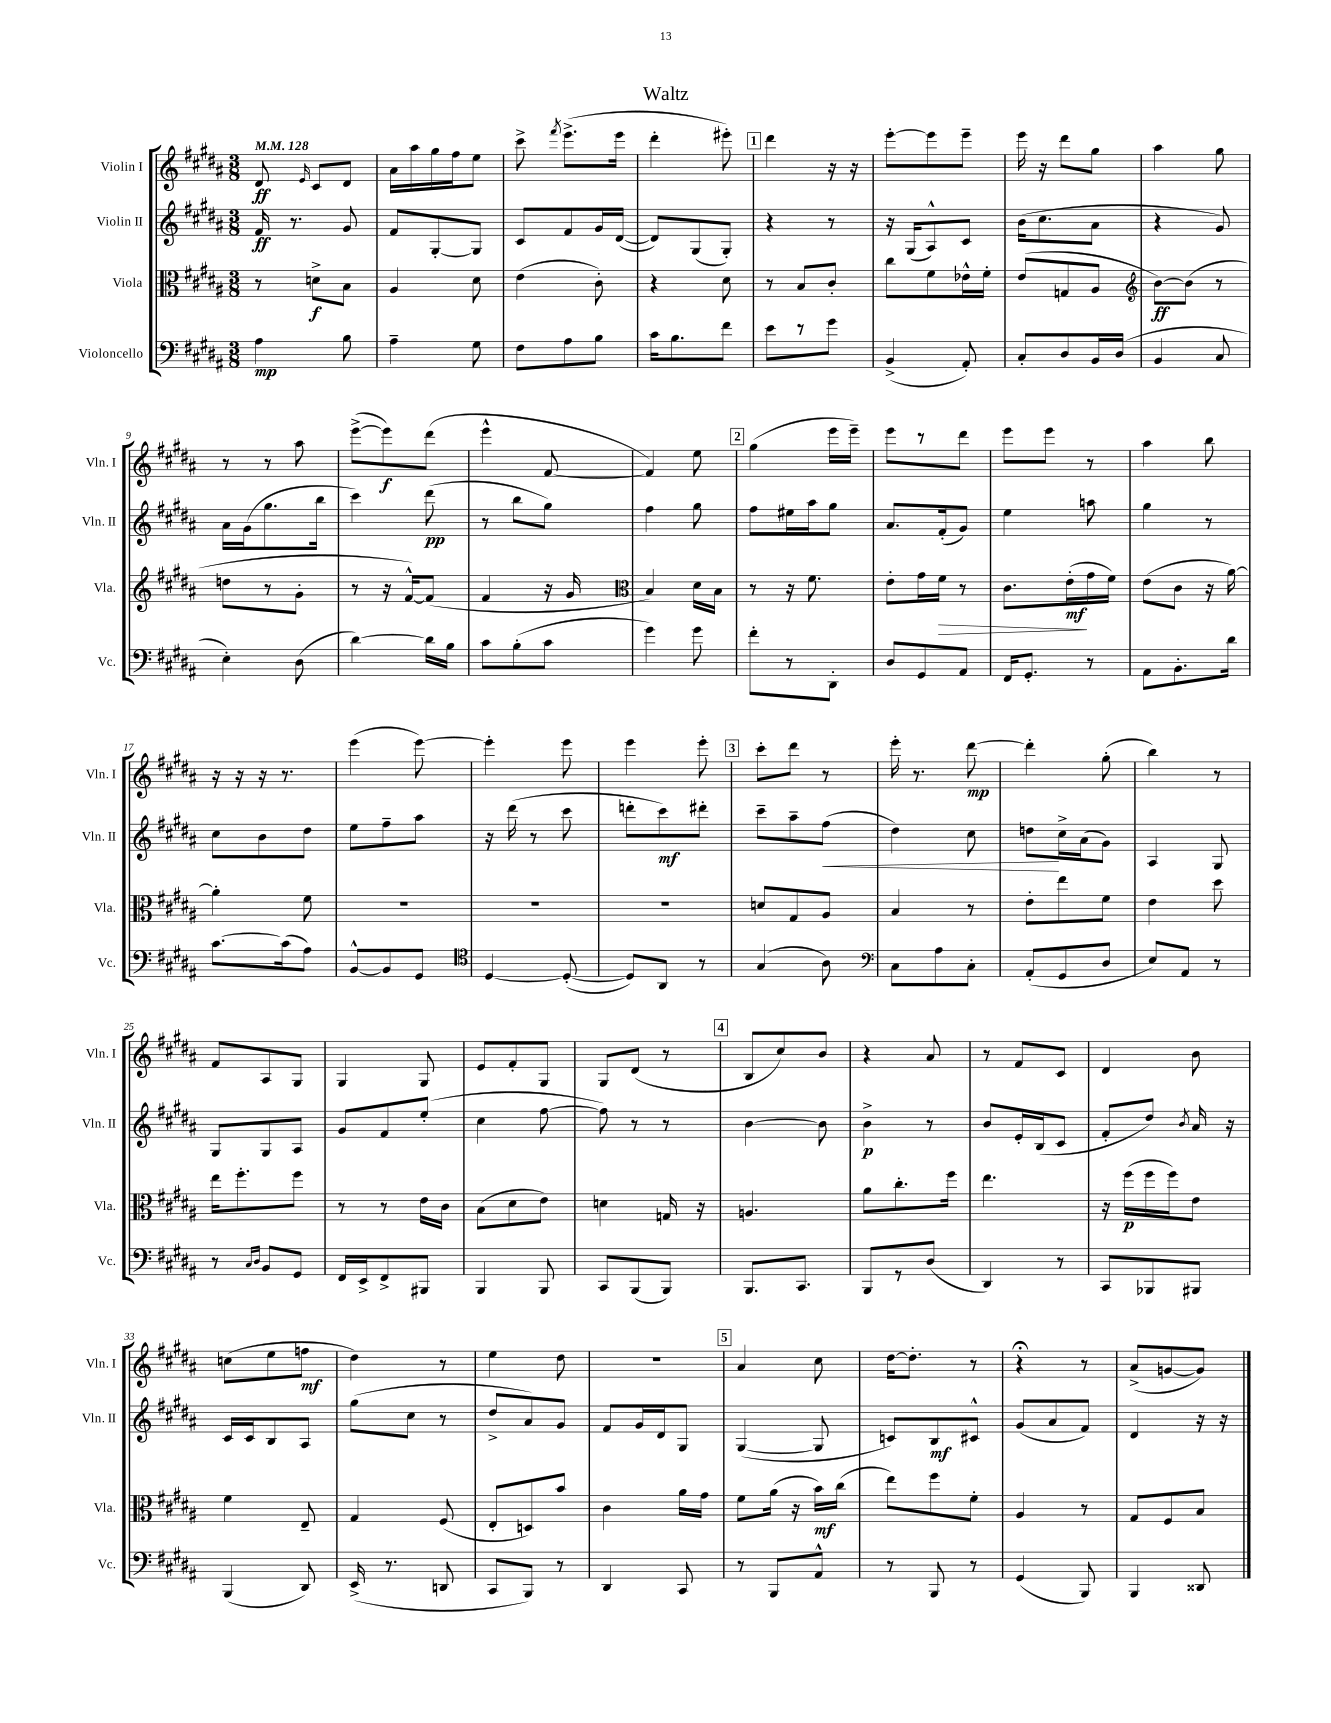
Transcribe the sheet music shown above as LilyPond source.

\header { title = "Waltz" }
<<
\new StaffGroup <<
\new Staff = "s0" \with { instrumentName = "Violin I" shortInstrumentName = "Vln. I" } {
    \clef treble \key b \major \numericTimeSignature \time 3/8 \tempo 4 = 128
    \autoBeamOff dis'8\ff \grace { e'16 } cis'8[ dis'8] |
    ais'16[ ais''16 gis''16 fis''16 e''8] |
    cis'''8-> \acciaccatura { fis'''8 } e'''8.[->( e'''16] |
    dis'''4-. eis'''8-.) |
    \mark \markup { \box "1" } dis'''4 r16 r16 |
    e'''8[~-. e'''8 e'''8]-- |
    e'''16 r16 dis'''8[ gis''8] |
    ais''4 gis''8 |
    r8 r8 ais''8 |
    e'''8[~->( e'''8\f) dis'''8]( |
    e'''4-^ fis'8~ |
    fis'4) e''8 |
    \mark \markup { \box "2" } gis''4( e'''16[ e'''16]--) |
    e'''8[ r8 dis'''8] |
    e'''8[ e'''8] r8 |
    ais''4 b''8 |
    r16 r16 r16 r8. |
    e'''4( e'''8~) |
    e'''4-. e'''8 |
    e'''4 e'''8-. |
    \mark \markup { \box "3" } cis'''8[-. dis'''8] r8 |
    e'''16-. r8. dis'''8~\mp |
    dis'''4-. gis''8-.( |
    b''4) r8 |
    fis'8[ ais8 gis8] |
    gis4 gis8 |
    e'8[ fis'8-. gis8] |
    gis8[ dis'8]( r8 |
    \mark \markup { \box "4" } b8[ cis''8) b'8] |
    r4 ais'8 |
    r8 fis'8[ cis'8] |
    dis'4 b'8 |
    c''8[( e''8 f''8]\mf |
    dis''4) r8 |
    e''4 dis''8 |
    R4. |
    \mark \markup { \box "5" } ais'4 cis''8 |
    dis''16[~ dis''8.]-. r8 |
    r4\fermata r8 |
    ais'8[->( g'8~ g'8]) \bar "|." |
}
\new Staff = "s1" \with { instrumentName = "Violin II" shortInstrumentName = "Vln. II" } {
    \clef treble \key b \major \numericTimeSignature \time 3/8
    \autoBeamOff fis'16\ff r8. gis'8 |
    fis'8[ gis8~-. gis8] |
    cis'8[ fis'8 gis'16 dis'16]~( |
    dis'8[) gis8( gis8]-.) |
    \mark \markup { \box "1" } r4 r8 |
    r16 gis16[( ais8-^) cis'8] |
    b'16[( cis''8. ais'8] |
    r4 gis'8) |
    ais'16[ gis'16( gis''8. b''16] |
    cis'''4) dis'''8\pp( |
    r8 b''8[ gis''8]) |
    fis''4 gis''8 |
    \mark \markup { \box "2" } fis''8[ eis''16 ais''16 gis''8] |
    ais'8.[ fis'16-.( gis'8]) |
    e''4 a''8 |
    gis''4 r8 |
    cis''8[ b'8 dis''8] |
    e''8[ fis''8-- ais''8] |
    r16 dis'''16( r8 cis'''8 |
    d'''8[-. cis'''8\mf) dis'''8]-. |
    \mark \markup { \box "3" } cis'''8[-- ais''8-- fis''8]\<( |
    dis''4) cis''8 |
    d''8[\! cis''16-> ais'16( gis'8]) |
    ais4 gis8 |
    gis8[ gis8 ais8] |
    gis'8[ fis'8 e''8]-.( |
    cis''4 fis''8~ |
    fis''8) r8 r8 |
    \mark \markup { \box "4" } b'4~ b'8 |
    b'4->\p r8 |
    b'8[ e'16-. b16( cis'8] |
    fis'8[-. dis''8]) \acciaccatura { b'8 } ais'16 r16 |
    cis'16[ cis'16 b8 ais8] |
    gis''8[( cis''8] r8 |
    dis''8[-> ais'8) gis'8] |
    fis'8[ gis'16 dis'16 gis8] |
    \mark \markup { \box "5" } gis4~( gis8 |
    c'8[) b8\mf cis'8]-^ |
    gis'8[( ais'8 fis'8]) |
    dis'4 r16 r16 \bar "|." |
}
\new Staff = "s2" \with { instrumentName = "Viola" shortInstrumentName = "Vla." } {
    \clef alto \key b \major \numericTimeSignature \time 3/8
    \autoBeamOff r8 d'8[->\f b8] |
    ais4 dis'8 |
    e'4( cis'8-.) |
    r4 dis'8 |
    \mark \markup { \box "1" } r8 b8[ cis'8]-. |
    cis''8[ fis'8 ees'16-^ fis'16]-. |
    e'8[( g8 ais8] |
    \clef treble b'8[~\ff) b'8]( r8 |
    d''8[ r8 gis'8]-. |
    r8 r16 fis'16[~-^) fis'8]( |
    fis'4 r16 gis'16 |
    \clef alto b4) dis'16[ b16] |
    \mark \markup { \box "2" } r8 r16 fis'8. |
    e'8[-. gis'16 fis'16]\> r8 |
    cis'8.[ e'16-.\mf\!( gis'16 fis'16]) |
    e'8[( cis'8] r16 ais'16~) |
    ais'4-. fis'8 |
    R4. |
    R4. |
    R4. |
    \mark \markup { \box "3" } d'8[ gis8 ais8] |
    b4 r8 |
    e'8[-. e''8 fis'8] |
    e'4 dis''8 |
    e''16[ fis''8.-. fis''8] |
    r8 r8 e'16[ cis'16] |
    b8[( dis'8 e'8]) |
    d'4 g16 r16 |
    \mark \markup { \box "4" } a4. |
    ais'8[ cis''8.-. fis''16] |
    e''4. |
    r16 fis''16[\p( fis''16 fis''16) e'8] |
    fis'4 e8-- |
    gis4 fis8( |
    e8[-. d8) b'8] |
    cis'4 ais'16[ gis'16] |
    \mark \markup { \box "5" } fis'8[ ais'16]( r16 b'16[\mf) cis''16]( |
    e''8[) fis''8 fis'8]-. |
    ais4 r8 |
    gis8[ fis8 b8] \bar "|." |
}
\new Staff = "s3" \with { instrumentName = "Violoncello" shortInstrumentName = "Vc." } {
    \clef bass \key b \major \numericTimeSignature \time 3/8
    \autoBeamOff ais4\mp b8 |
    ais4-- gis8 |
    fis8[ ais8 b8] |
    cis'16[ b8. fis'8] |
    \mark \markup { \box "1" } e'8[ r8 gis'8] |
    b,4->( ais,8-.) |
    cis8[-. dis8 b,16 dis16]( |
    b,4 cis8 |
    e4-.) dis8( |
    dis'4~) dis'16[ b16] |
    cis'8[ b8-.( cis'8] |
    gis'4) gis'8 |
    \mark \markup { \box "2" } fis'8[-. r8 dis,8]-. |
    dis8[ gis,8 ais,8] |
    fis,16[ gis,8.]-. r8 |
    ais,8[ b,8.-. dis'16] |
    cis'8.[~ cis'16( ais8]) |
    b,8[~-^ b,8 gis,8] |
    \clef tenor dis4~ dis8~-.( |
    dis8[) ais,8] r8 |
    \mark \markup { \box "3" } gis4( ais8) |
    \clef bass cis8[ ais8 cis8]-. |
    ais,8[-.( gis,8 dis8] |
    e8[) ais,8] r8 |
    r8 \grace { cis16[ dis16] } b,8[ gis,8] |
    fis,16[ e,16-> fis,8-> bis,,8] |
    b,,4 b,,8 |
    cis,8[ b,,8( b,,8]) |
    \mark \markup { \box "4" } b,,8.[ cis,8.] |
    b,,8[ r8 dis8]( |
    dis,4) r8 |
    cis,8[ bes,,8 bis,,8] |
    b,,4( dis,8) |
    e,16->( r8. d,8 |
    cis,8[ b,,8]) r8 |
    dis,4 cis,8 |
    \mark \markup { \box "5" } r8 b,,8[ ais,8]-^ |
    r8 b,,8 r8 |
    gis,4( b,,8) |
    b,,4 disis,8 \bar "|." |
}
>>
>>
